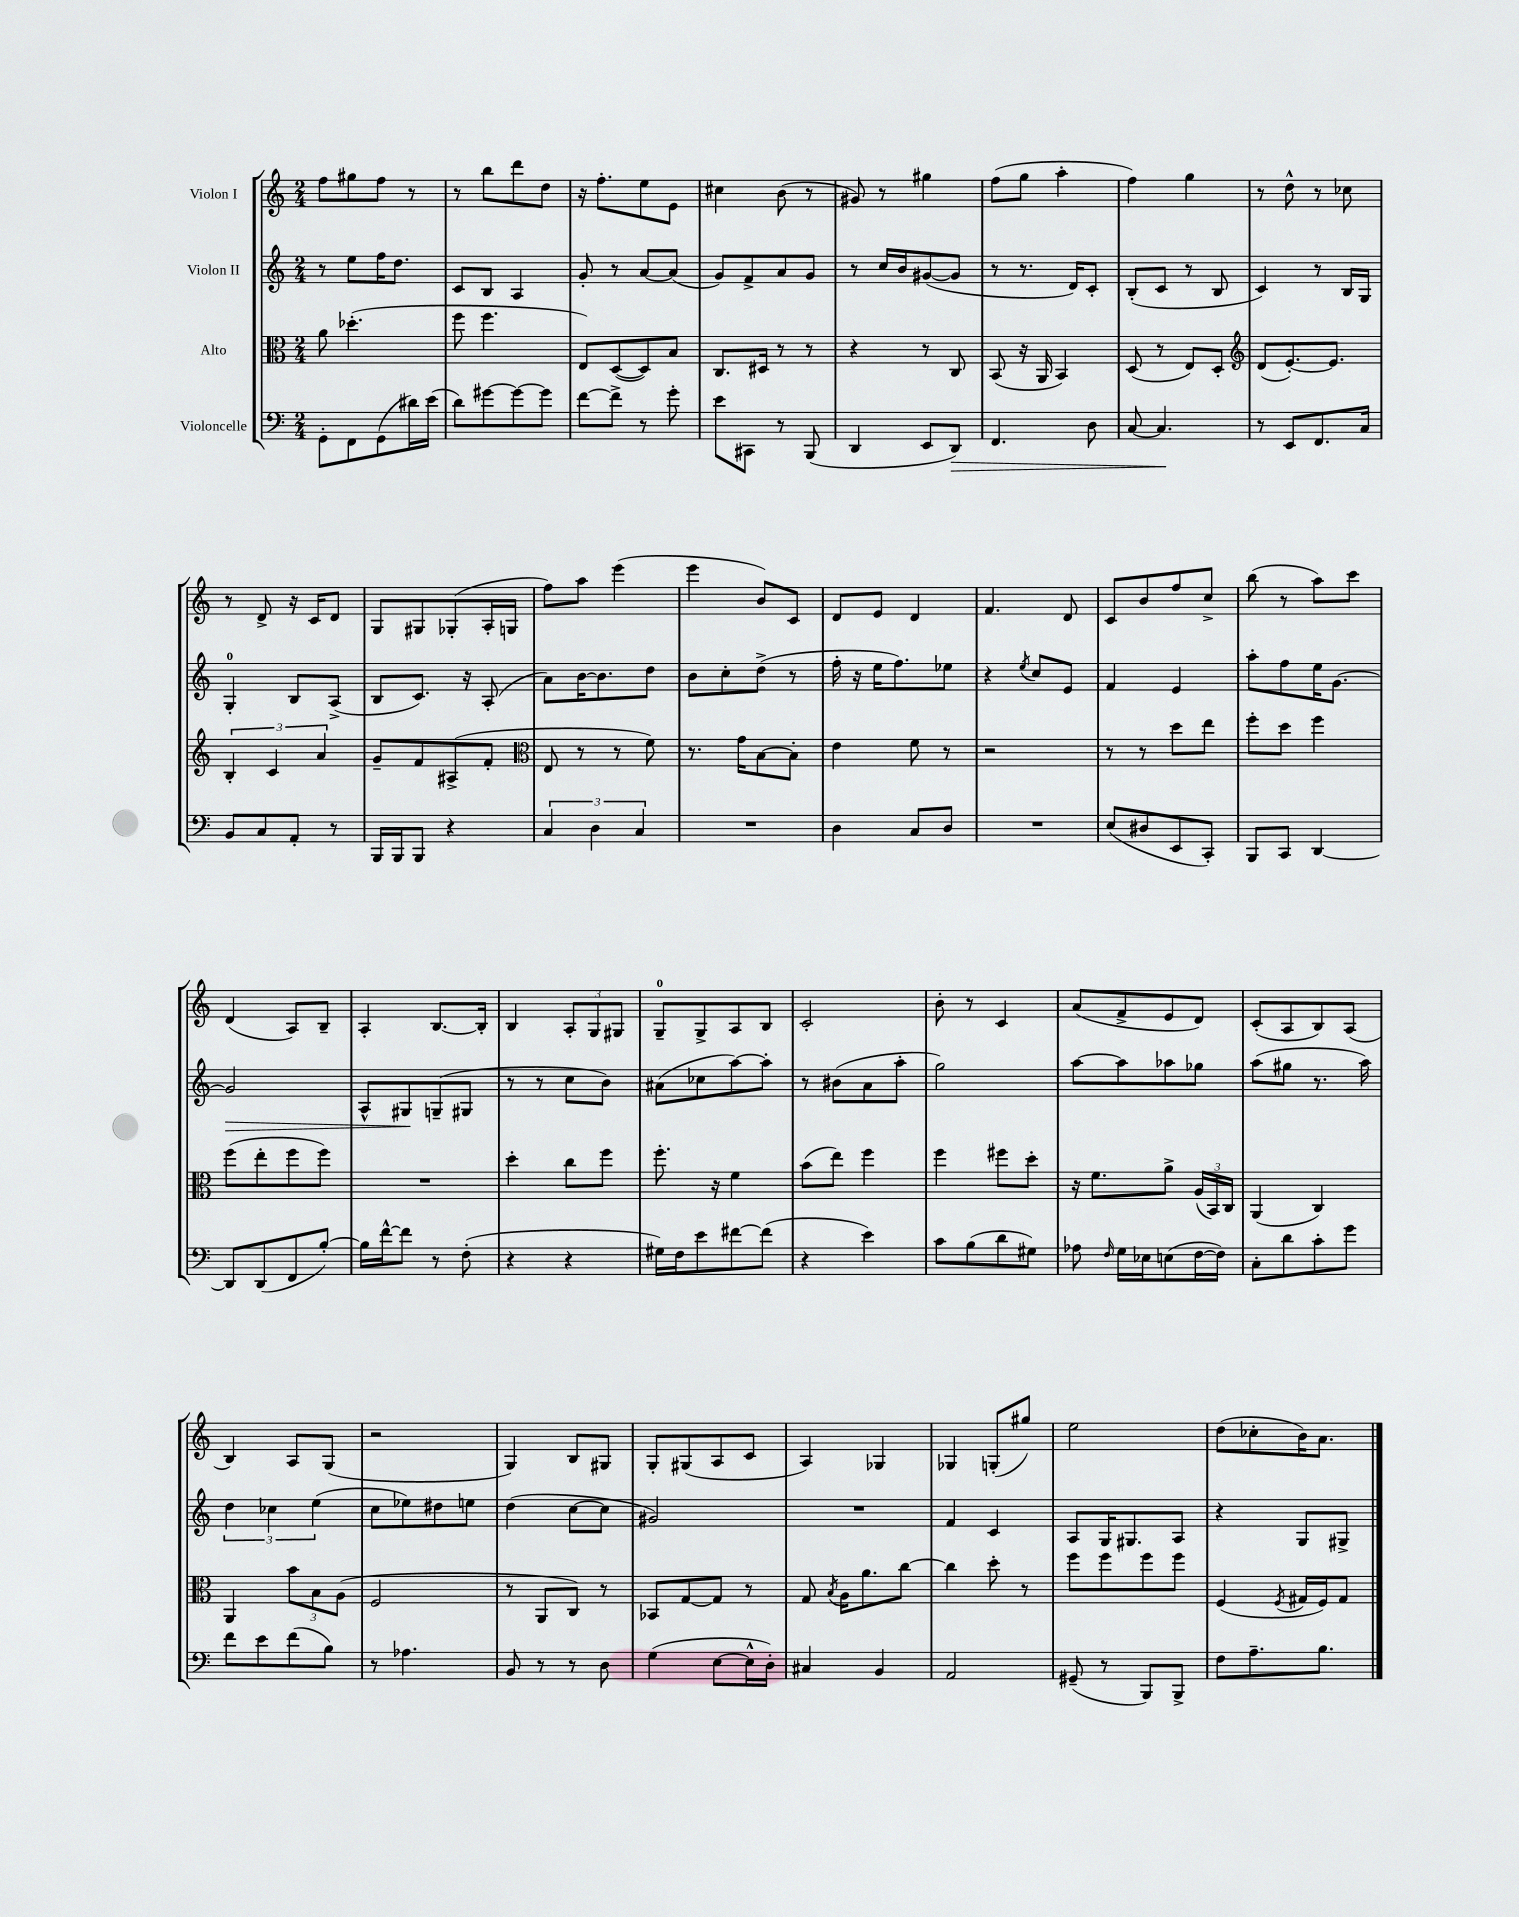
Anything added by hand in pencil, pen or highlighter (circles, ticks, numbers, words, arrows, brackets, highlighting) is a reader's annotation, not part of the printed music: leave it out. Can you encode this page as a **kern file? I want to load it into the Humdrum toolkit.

**kern	**kern	**kern	**kern
*staff4	*staff3	*staff2	*staff1
*clefF4	*clefC3	*clefG2	*clefG2
*k[]	*k[]	*k[]	*k[]
*M2/4	*M2/4	*M2/4	*M2/4
8GG'	8a	8r	8ff
8FF	(4.dd-'	8ee	8gg#
(8GG	.	16ff	8ff
.	.	8.dd	.
16d#)	.	.	8r
(16e	.	.	.
=	=	=	=
8d)	8ff	8c	8r
[8g#	4.ff	8B	8bb
8g#_	.	4A	8ddd
8g#]	.	.	8dd
=	=	=	=
[8f	8E)	8g'	16r
.	.	.	8.ff'
8f^]	([8D	8r	.
8r	8D])	[8a	8ee
8g'	8B	(8a]	8e
=	=	=	=
8e	8.C	8g)	4cc#
8CC#	.	8f^	.
.	16D#	.	.
8r	8r	8a	(8b
(8BBB	8r	8g	8r
=	=	=	=
4DD	4r	8r	8g#)
.	.	16cc	8r
.	.	16b	.
8EE	8r	([8g#	4gg#
8DD)	8C	8g#]	.
=	=	=	=
4.FF	(8BB	8r	(8ff
.	16r	8.r	8gg
.	16AA	.	.
.	4BB)	.	4aa'
.	.	16d)	.
8D	.	8c'	.
=	=	=	=
[8C	(8D	(8B'	4ff)
4.C]	8r	8c	.
.	8E)	8r	4gg
.	8D'	8B	.
=	=	=	=
*	*clefG2	*	*
8r	(8d	4c)	8r
8EE	[8.e')	.	8dd^^
8.FF	.	8r	8r
.	8.e]	.	.
.	.	16B	8cc-
16C	.	16G	.
=	=	=	=
8BB	6B'	4G'	8r
8C	.	.	8d^
.	6c	.	.
8AA'	.	8B	16r
.	.	.	16c
.	6a	.	.
8r	.	(8A^	8d
=	=	=	=
16BBB	8g~	8B	8G
16BBB	.	.	.
8BBB	8f	8.c)	8G#
4r	(8A#^	.	(8G-'
.	.	16r	.
.	8f'	(8A'	16A'
.	.	.	16G
=	=	=	=
*	*clefC3	*	*
6C	8E	8a)	8ff)
.	8r	[16b	8aa
6D	.	.	.
.	.	8.b]	.
.	8r	.	(4eee
6C	.	.	.
.	8f)	8dd	.
=	=	=	=
2r	8.r	8b	4eee
.	.	8cc'	.
.	16g	.	.
.	[8B	(8dd^	8b)
.	8B']	8r	8c
=	=	=	=
4D	4e	16ff'	8d
.	.	16r	.
.	.	16ee	8e
.	.	8.ff)	.
8C	8f	.	4d
8D	8r	8ee-	.
=	=	=	=
2r	2r	4r	4.f
.	.	8qee	.
.	.	8cc	.
.	.	8e	8d
=	=	=	=
(8E	8r	4f	8c
8D#	8r	.	8b
8EE	8dd	4e	8ff
8CC')	8ee	.	8cc^
=	=	=	=
8BBB	8ff'	8aa'	(8bb
8CC	8dd	8ff	8r
[4DD	4ff	16ee	8aa)
.	.	[8.g	.
.	.	.	8ccc
=	=	=	=
8DD]	(8ff	2g]	(4d
(8DD	8ee'	.	.
8FF	8ff	.	8A)
[8B')	8ff)	.	8B~
=	=	=	=
16B]	2r	8A^^	4A'
[16f^^	.	.	.
8f]	.	8G#	.
8r	.	(8G~	[8.B
(8F'	.	8G#	.
.	.	.	16B']
=	=	=	=
4r	4dd'	8r	4B
.	.	8r	.
4r	8cc	8cc	12A'
.	.	.	12G
.	8ff	8b)	.
.	.	.	12G#
=	=	=	=
16G#)	8.ff'	(8a#	8G~
16F	.	.	.
8e	.	8cc-	8G^
.	16r	.	.
[8f#	4f	[8aa)	8A
(8f#]	.	8aa']	8B
=	=	=	=
4r	(8b	8r	2c'
.	8ee)	(8b#	.
4e)	4ff	8a	.
.	.	8aa'	.
=	=	=	=
8c	4ff	2gg)	8b'
(8B	.	.	8r
8d	8ff#	.	4c
8G#)	8dd'	.	.
=	=	=	=
8A-	16r	[8aa	(8a
.	8.f	.	.
16qqF	.	.	.
16G	.	8aa]	8f^
16E-	.	.	.
(8E	8a^	8aa-	8e
[16F	(24A	8gg-	8d)
.	24BB)	.	.
16F])	.	.	.
.	24C	.	.
=	=	=	=
8C'	(4AA	(8aa	(8c'
8d	.	8gg#	8A
8c'	4C)	8.r	8B)
8g	.	.	(8A
.	.	16aa)	.
=	=	=	=
8f	4AA	6dd	4B)
8e	.	.	.
.	.	6cc-	.
(8f	12b	.	8A
.	12B	(6ee	.
8B)	.	.	(8G
.	(12A	.	.
=	=	=	=
8r	2F	8cc	2r
4.A-	.	8ee-)	.
.	.	8dd#	.
.	.	8ee	.
=	=	=	=
8BB	8r	(4dd	4G)
8r	8AA	.	.
8r	8C)	[8cc	8B
8D	8r	8cc]	8G#
=	=	=	=
(4G	8BB-	2g#)	8G'
.	[8G	.	(8G#
[8E	8G]	.	8A
16E^^]	8r	.	8c
16D')	.	.	.
=	=	=	=
4C#	8G	2r	4A)
.	8qB	.	.
.	16A	.	.
.	8.a	.	.
4BB	.	.	4G-
.	[8cc	.	.
=	=	=	=
2AA	4cc]	4f	4G-
.	8dd'	4c	(8G'
.	8r	.	8gg#)
=	=	=	=
(8GG#~	8ff	8A	2ee
8r	8ff	16G	.
.	.	8.G#	.
8BBB)	8ff	.	.
8BBB^	8ff	8A	.
=	=	=	=
8F	(4F	4r	(8dd
8.A~	.	.	8cc-'
.	8qF	.	.
.	16G#	8G	16b)
8.B	16F)	.	8.a
.	8G#	8G#^	.
==	==	==	==
*-	*-	*-	*-
